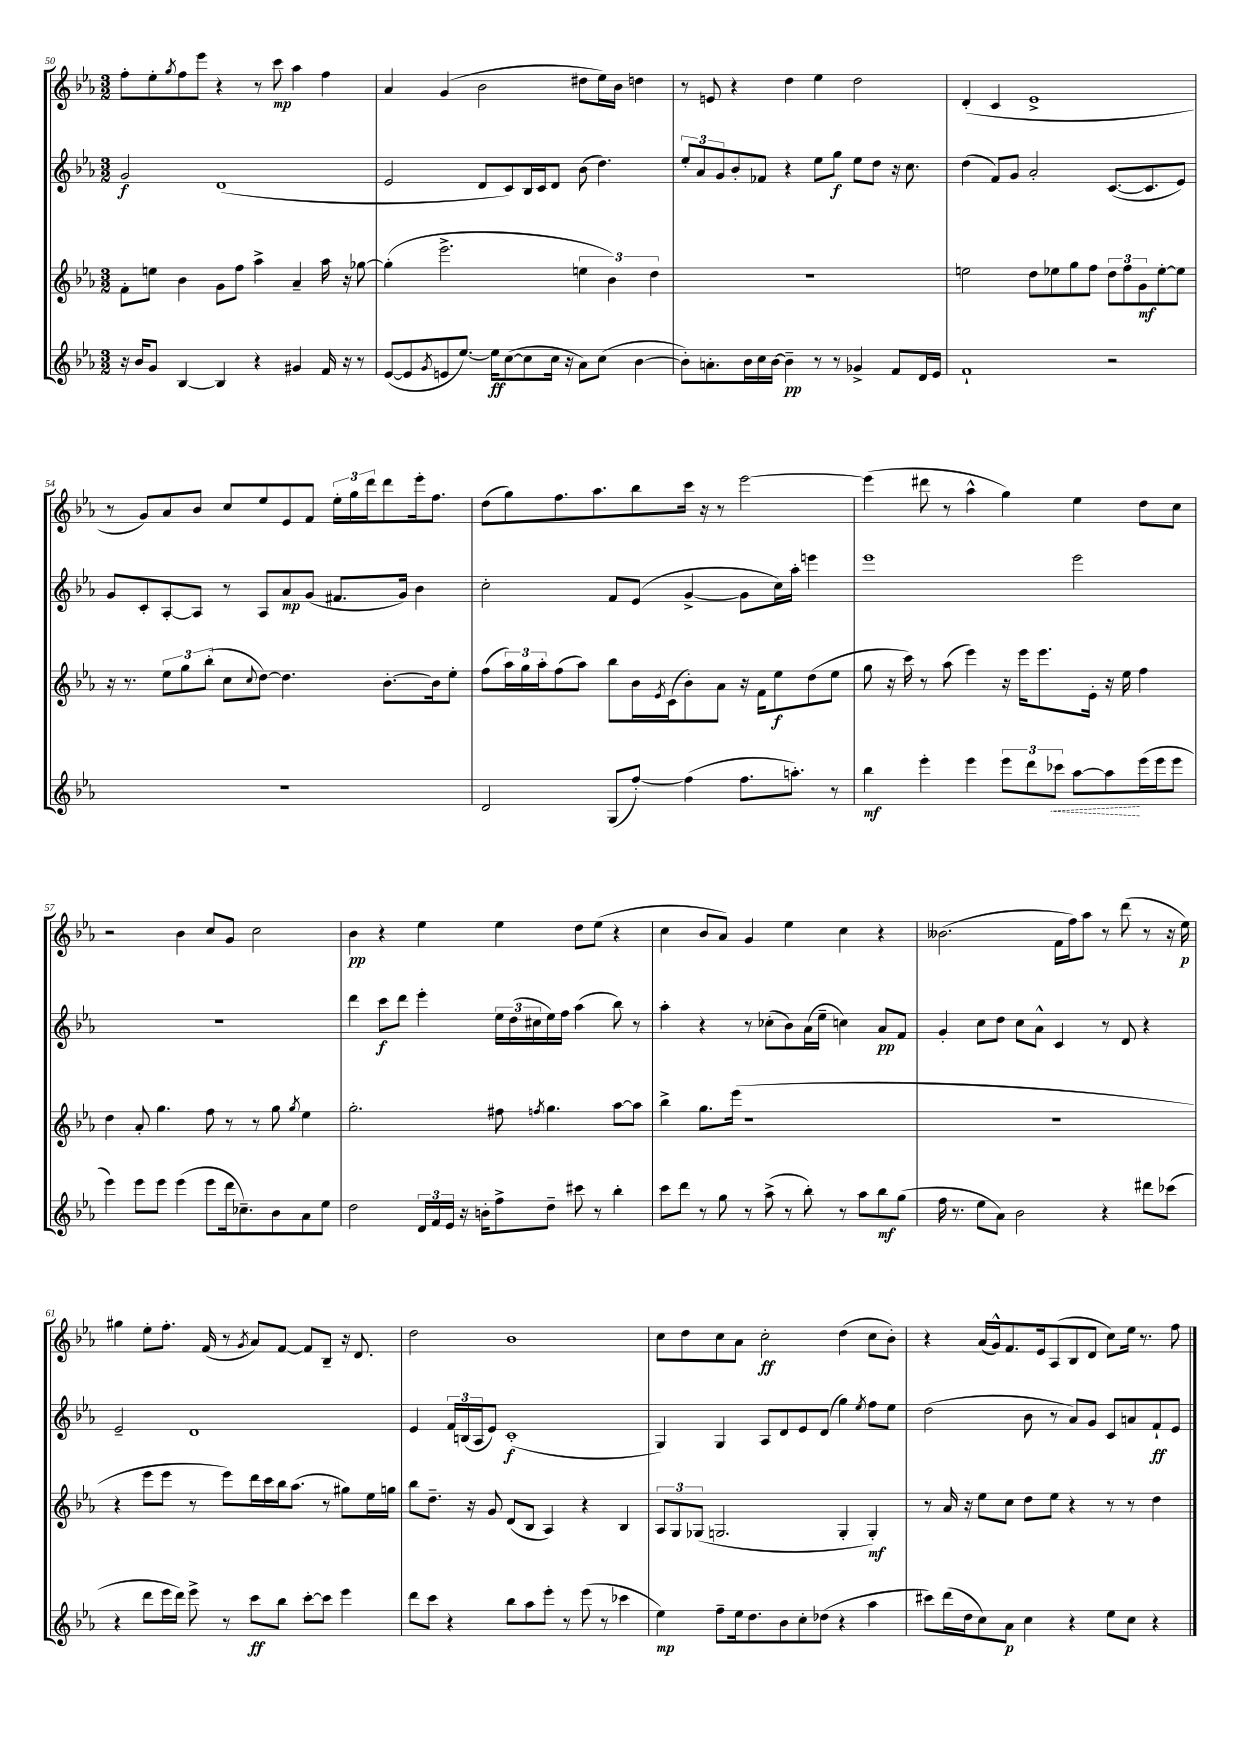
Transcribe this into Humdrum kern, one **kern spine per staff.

**kern	**dynam	**kern	**dynam	**kern	**dynam	**kern	**dynam
*part4	*part4	*part3	*part3	*part2	*part2	*part1	*part1
*staff4	*staff4	*staff3	*staff3	*staff2	*staff2	*staff1	*staff1
*clefG2	*	*clefG2	*	*clefG2	*	*clefG2	*
*k[b-e-a-]	*	*k[b-e-a-]	*	*k[b-e-a-]	*	*k[b-e-a-]	*
*M3/2	*	*M3/2	*	*M3/2	*	*M3/2	*
=50	=50	=50	=50	=50	=50	=50	=50
16r	.	8f'\L	.	2g/	f	8ff'\L	.
16b-/KL	.	.	.	.	.	.	.
8g/J	.	8een\J	.	.	.	8ee-'\	.
.	.	.	.	.	.	8qgg/	.
[4B-/	.	4b-\	.	.	.	8ff\	.
.	.	.	.	.	.	8eee-\J	.
4B-/]	.	8g\L	.	(1d	.	4r	.
.	.	8ff\J	.	.	.	.	.
4r	.	4aa-^\	.	.	.	8r	.
.	.	.	.	.	.	8ccc\	mp
4g#X/	.	4a-~/	.	.	.	4aa-\	.
16f/	.	16aa-\	.	.	.	4ff\	.
16r	.	16r	.	.	.	.	.
8r	.	[8gg-X\	.	.	.	.	.
=51	=51	=51	=51	=51	=51	=51	=51
([8e-/L	.	(4gg-'\]	.	2e-/	.	4a-/	.
8e-/]	.	.	.	.	.	.	.
8qg/	.	.	.	.	.	.	.
8en/	.	2.eee-^\	.	.	.	(4g/	.
[8.ee-/J)	.	.	.	.	.	.	.
.	.	.	.	8d/L	.	2b-\	.
16ee-\KL]	ff	.	.	.	.	.	.
([8cc\	.	.	.	8c/)	.	.	.
8cc\]	.	.	.	16B-/L	.	.	.
.	.	.	.	16c/J	.	.	.
16cc\Jk	.	.	.	8d/J	.	.	.
16r	.	.	.	.	.	.	.
8a-\L)	.	6een\	.	(8b-\	.	8dd#X\L	.
(8cc\J	.	.	.	4.dd\)	.	16ee-\L)	.
.	.	6b-\)	.	.	.	.	.
.	.	.	.	.	.	16b-\JJ	.
[4b-\	.	.	.	.	.	4ddn\	.
.	.	6dd\	.	.	.	.	.
=52	=52	=52	=52	=52	=52	=52	=52
8b-'\L])	.	1.r	.	12ee-'/L	.	8r	.
.	.	.	.	12a-/	.	.	.
8.an'\	.	.	.	.	.	8en/	.
.	.	.	.	12g/	.	.	.
.	.	.	.	8b-'/	.	4r	.
16b-\L	.	.	.	.	.	.	.
16cc\	.	.	.	8f-X/J	.	.	.
[16b-\JJ	.	.	.	.	.	.	.
4b-~\]	pp	.	.	4r	.	4dd\	.
8r	.	.	.	8ee-\L	.	4ee-\	.
8r	.	.	.	8gg\J	f	.	.
4g-X^/	.	.	.	8ee-\L	.	2dd\	.
.	.	.	.	8dd\J	.	.	.
8f/L	.	.	.	16r	.	.	.
.	.	.	.	8.cc\	.	.	.
16d/L	.	.	.	.	.	.	.
16e-/JJ	.	.	.	.	.	.	.
=53	=53	=53	=53	=53	=53	=53	=53
1f`	.	2een\	.	(4dd\	.	(4d'/	.
.	.	.	.	8f/L)	.	4c/	.
.	.	.	.	8g/J	.	.	.
.	.	8dd\L	.	2a-'/	.	1e-^	.
.	.	8ee-X\	.	.	.	.	.
.	.	8gg\	.	.	.	.	.
.	.	8ff\J	.	.	.	.	.
2r	.	12dd\L	.	([8.c/L	.	.	.
.	.	12ff\	.	.	.	.	.
.	.	12g\	mf	.	.	.	.
.	.	.	.	8.c/]	.	.	.
.	.	[8ee-'\	.	.	.	.	.
.	.	8ee-\J]	.	8e-/J)	.	.	.
!!LO:LB:g=z
=54	=54	=54	=54	=54	=54	=54	=54
1.r	.	16r	.	8g/L	.	8r	.
.	.	8.r	.	.	.	.	.
.	.	.	.	8c'/	.	8g/L)	.
.	.	12ee-\L	.	[8A-'/	.	8a-/	.
.	.	12gg\	.	.	.	.	.
.	.	.	.	8A-/J]	.	8b-/J	.
.	.	(12bb-'\J	.	.	.	.	.
.	.	8cc\L	.	8r	.	8cc/L	.
.	.	8qqcc/	.	.	.	.	.
.	.	[8dd\J)	.	8A-/L	.	8ee-/	.
.	.	4.dd\]	.	8a-/	mp	8e-/	.
.	.	.	.	(8g/J	.	8f/J	.
.	.	.	.	8.f#X/L	.	24ee-'\LL	.
.	.	.	.	.	.	24gg\	.
.	.	.	.	.	.	24ddd\J	.
.	.	[8.b-'\L	.	.	.	8ddd\	.
.	.	.	.	16g/Jk)	.	.	.
.	.	.	.	4b-\	.	16eee-'\k	.
.	.	16b-\k]	.	.	.	8.ff\J	.
.	.	8ee-'\J	.	.	.	.	.
=55	=55	=55	=55	=55	=55	=55	=55
2d/	.	(8ff\L	.	2cc'\	.	(8dd\L	.
.	.	24aa-\L)	.	.	.	8gg\)	.
.	.	24gg\	.	.	.	.	.
.	.	24aa-'\J	.	.	.	.	.
.	.	(8ff\	.	.	.	8.ff\	.
.	.	8aa-\J)	.	.	.	.	.
.	.	.	.	.	.	8.aa-\	.
(8G/L	.	8bb-\L	.	8f/L	.	.	.
[8ff'/J)	.	16b-\L	.	(8e-/J	.	8bb-\	.
.	.	8qe-/	.	.	.	.	.
.	.	(16c\J	.	.	.	.	.
(4ff\]	.	8b-'\)	.	[4g^/	.	16ccc\Jk	.
.	.	.	.	.	.	16r	.
.	.	8a-\J	.	.	.	8r	.
8.ff\L	.	16r	.	8g\L]	.	[2eee-\	.
.	.	16f\KL	.	.	.	.	.
.	.	8ee-\	f	16cc\L)	.	.	.
8.aan'\J)	.	.	.	16aa-'\JJ	.	.	.
.	.	(8dd\	.	4eeen\	.	.	.
8r	.	8ee-\J	.	.	.	.	.
=56	=56	=56	=56	=56	=56	=56	=56
4bb-\	mf	8gg\	.	1eee-	.	(4eee-\]	.
.	.	16r	.	.	.	.	.
.	.	16ccc\)	.	.	.	.	.
4eee-'\	.	8r	.	.	.	8ddd#X\	.
.	.	(8aa-\	.	.	.	8r	.
4eee-\	.	4eee-\)	.	.	.	4aa-^^\	.
12eee-\L	.	16r	.	.	.	4gg\)	.
.	.	16eee-\KL	.	.	.	.	.
12ddd\	.	.	.	.	.	.	.
.	.	8.eee-\	.	.	.	.	.
!	!LO:HP:b	!	!	!	!	!	!
12ccc-X\J	<	.	.	.	.	.	.
[8aa-\L	.	.	.	2eee-\	.	4ee-\	.
.	.	16e-'\Jk	.	.	.	.	.
8aa-\]	.	16r	.	.	.	.	.
.	.	16ee-\	.	.	.	.	.
(16eee-\L	[	4ff\	.	.	.	8dd\L	.
16eee-\J	.	.	.	.	.	.	.
8eee-\J	.	.	.	.	.	8cc\J	.
!!LO:LB:g=z
=57	=57	=57	=57	=57	=57	=57	=57
4eee-\)	.	4dd\	.	1.r	.	2r	.
8eee-\L	.	8a-'/	.	.	.	.	.
8eee-\J	.	4.gg\	.	.	.	.	.
(4eee-\	.	.	.	.	.	4b-\	.
8eee-\L	.	8ff\	.	.	.	8cc/L	.
16ddd\k	.	8r	.	.	.	8g/J	.
8.cc-X~\)	.	.	.	.	.	.	.
.	.	8r	.	.	.	2cc\	.
8b-\	.	8gg\	.	.	.	.	.
.	.	8qgg/	.	.	.	.	.
8a-\	.	4ee-\	.	.	.	.	.
8ee-\J	.	.	.	.	.	.	.
=58	=58	=58	=58	=58	=58	=58	=58
2dd\	.	2.gg'\	.	4ddd\	.	4b-\	pp
.	.	.	.	8ccc\L	f	4r	.
.	.	.	.	8ddd\J	.	.	.
24d/LL	.	.	.	4eee-'\	.	4ee-\	.
24f/	.	.	.	.	.	.	.
24e-/JJ	.	.	.	.	.	.	.
16r	.	.	.	.	.	.	.
16bn'\KL	.	.	.	.	.	.	.
8ff^\	.	8ff#X\	.	24ee-\LL	.	4ee-\	.
.	.	.	.	(24dd\	.	.	.
.	.	.	.	24cc#X\	.	.	.
.	.	8qffn/	.	.	.	.	.
8dd~\J	.	4.gg\	.	16ee-\)	.	.	.
.	.	.	.	16ff\JJ	.	.	.
8ccc#X\	.	.	.	(4aa-\	.	8dd\L	.
8r	.	.	.	.	.	(8ee-\J	.
4bb-'\	.	[8aa-\L	.	8bb-\)	.	4r	.
.	.	8aa-\J]	.	8r	.	.	.
=59	=59	=59	=59	=59	=59	=59	=59
8ccc\L	.	4bb-^\	.	4aa-'\	.	4cc\	.
8ddd\J	.	.	.	.	.	.	.
8r	.	8.gg\L	.	4r	.	8b-/L	.
8gg\	.	.	.	.	.	8a-/J)	.
.	.	(16eee-\Jk	.	.	.	.	.
8r	.	1r	.	8r	.	4g/	.
(8aa-^\	.	.	.	(8cc-X'\L	.	.	.
8r	.	.	.	8b-\)	.	4ee-\	.
8bb-'\)	.	.	.	(16a-\L	.	.	.
.	.	.	.	16ee-~\JJ	.	.	.
8r	.	.	.	4ccn\)	.	4cc\	.
8aa-\L	.	.	.	.	.	.	.
8bb-\	mf	.	.	8a-/L	pp	4r	.
(8gg\J	.	.	.	8f/J	.	.	.
=60	=60	=60	=60	=60	=60	=60	=60
16ff\	.	1.r	.	4g'/	.	(2.b--X\	.
8.r	.	.	.	.	.	.	.
8ee-\L	.	.	.	8cc\L	.	.	.
8a-\J)	.	.	.	8dd\J	.	.	.
2b-\	.	.	.	8cc\L	.	.	.
.	.	.	.	8a-^^\J	.	.	.
.	.	.	.	4c/	.	16f\LL	.
.	.	.	.	.	.	16ff\J)	.
.	.	.	.	.	.	8aa-\J	.
4r	.	.	.	8r	.	8r	.
.	.	.	.	8d/	.	(8ddd\	.
8ddd#X\L	.	.	.	4r	.	8r	.
(8ccc-X\J	.	.	.	.	.	16r	.
.	.	.	.	.	.	16ee-\)	p
!!LO:LB:g=z
=61	=61	=61	=61	=61	=61	=61	=61
4r	.	4r	.	2e-~/	.	4gg#X\	.
8ddd\L	.	8eee-\L	.	.	.	8ee-'\L	.
16eee-\L	.	8eee-\J	.	.	.	8.ff'\J	.
16ddd\JJ)	.	.	.	.	.	.	.
8eee-^\	.	8r	.	1d	.	.	.
.	.	.	.	.	.	(16f/	.
8r	.	8eee-\L)	.	.	.	8r	.
.	.	.	.	.	.	8qg/	.
8ccc\L	ff	16ddd\L	.	.	.	8a-/L)	.
.	.	16ccc\	.	.	.	.	.
8bb-\J	.	16bb-\J	.	.	.	[8f/J	.
.	.	(8.aa-\J	.	.	.	.	.
[8ccc'\L	.	.	.	.	.	8f/L]	.
8ccc\J]	.	8r	.	.	.	8B-~/J	.
4eee-\	.	8gg#X\L)	.	.	.	16r	.
.	.	.	.	.	.	8.d/	.
.	.	16ee-\L	.	.	.	.	.
.	.	16ggn\JJ	.	.	.	.	.
=62	=62	=62	=62	=62	=62	=62	=62
8ddd\L	.	8bb-\L	.	4e-/	.	2dd\	.
8ccc\J	.	8.dd~\J	.	.	.	.	.
4r	.	.	.	24f/LL	.	.	.
.	.	.	.	(24Bn/	.	.	.
.	.	16r	.	.	.	.	.
.	.	.	.	24A-/J	.	.	.
.	.	8g/	.	8e-/J)	.	.	.
8bb-\L	.	(8d/L	.	(1c'	f	1b-	.
8aa-\	.	8B-/J	.	.	.	.	.
8eee-'\J	.	4A-/)	.	.	.	.	.
8r	.	.	.	.	.	.	.
(8eee-\	.	4r	.	.	.	.	.
8r	.	.	.	.	.	.	.
4ccc-X\	.	4B-/	.	.	.	.	.
=63	=63	=63	=63	=63	=63	=63	=63
4ee-\)	mp	12A-/L	.	4G/)	.	8cc\L	.
.	.	12G/	.	.	.	.	.
.	.	.	.	.	.	8dd\	.
.	.	(12G-X/J	.	.	.	.	.
8ff~\L	.	2.Gn/	.	4G/	.	8cc\	.
16ee-\k	.	.	.	.	.	8a-\J	.
8.dd\	.	.	.	.	.	.	.
.	.	.	.	8A-/L	.	2cc'\	ff
8b-\	.	.	.	8d/	.	.	.
8cc'\	.	.	.	8e-/	.	.	.
(8dd-X\J	.	.	.	(8d/J	.	.	.
4r	.	4G'/	.	4gg\)	.	(4dd\	.
.	.	.	.	8qee-/	.	.	.
4aa-\	.	4G'/)	mf	8ff\L	.	8cc\L	.
.	.	.	.	8ee-\J	.	8b-'\J)	.
=64	=64	=64	=64	=64	=64	=64	=64
8ccc#X\L)	.	8r	.	(2dd\	.	4r	.
(16ddd\L	.	16a-/	.	.	.	.	.
16dd\J	.	16r	.	.	.	.	.
8cc\)	.	8ee-\L	.	.	.	(16a-/LL	.
.	.	.	.	.	.	16g^^/J)	.
8a-\J	p	8cc\J	.	.	.	8.f/	.
4cc\	.	8dd\L	.	8b-\	.	.	.
.	.	.	.	.	.	16e-/k	.
.	.	8ee-\J	.	8r	.	(8A-/	.
4r	.	4r	.	8a-/L)	.	8B-/	.
.	.	.	.	8g/J	.	8d/J	.
8ee-\L	.	8r	.	8c/L	.	8cc\L)	.
8cc\J	.	8r	.	8an/	.	16ee-\Jk	.
.	.	.	.	.	.	8.r	.
4r	.	4dd\	.	8f`/	ff	.	.
.	.	.	.	8e-/J	.	8ff\	.
==	==	==	==	==	==	==	==
*-	*-	*-	*-	*-	*-	*-	*-
